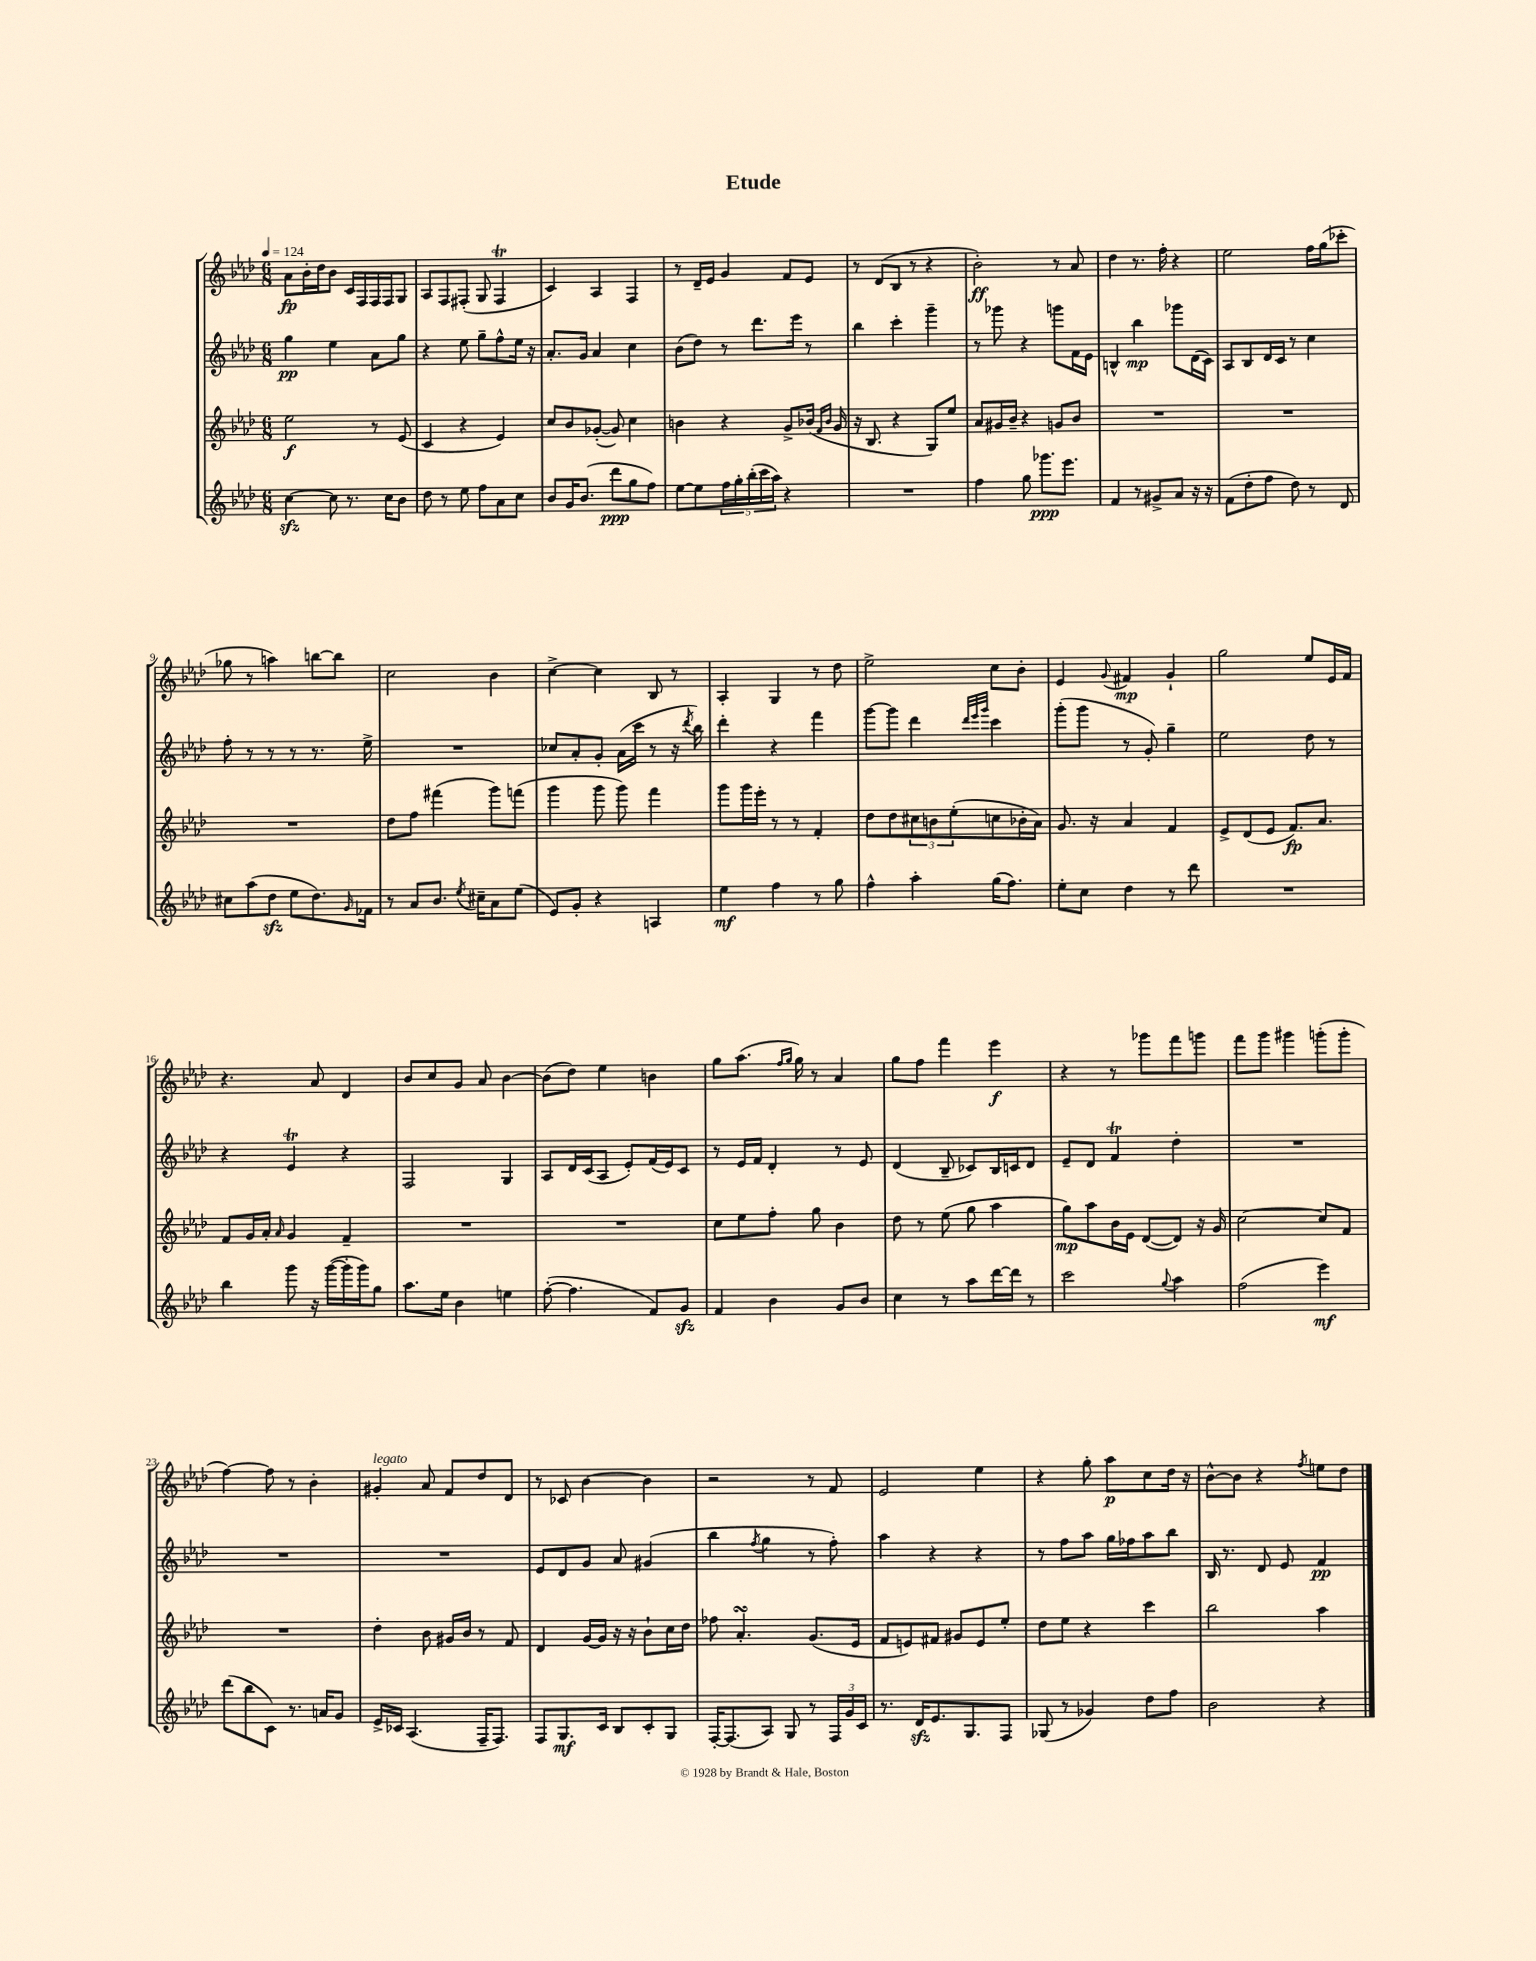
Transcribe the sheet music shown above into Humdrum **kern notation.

**kern	**dynam	**kern	**dynam	**kern	**dynam	**kern	**dynam
*part4	*part4	*part3	*part3	*part2	*part2	*part1	*part1
*staff4	*staff4	*staff3	*staff3	*staff2	*staff2	*staff1	*staff1
*clefG2	*	*clefG2	*	*clefG2	*	*clefG2	*
*k[b-e-a-d-]	*	*k[b-e-a-d-]	*	*k[b-e-a-d-]	*	*k[b-e-a-d-]	*
*M6/8	*	*M6/8	*	*M6/8	*	*M6/8	*
*MM124	*	*MM124	*	*MM124	*	*MM124	*
=1	=1	=1	=1	=1	=1	=1	=1
[4cczz\	.	2ee-\	f	4gg\	pp	8a-\L	fp
.	.	.	.	.	.	16b-'\L	.
.	.	.	.	.	.	16dd-\J	.
8cc\]	.	.	.	4ee-\	.	8b-\J	.
8.r	.	.	.	.	.	16c/LL	.
.	.	.	.	.	.	16F/	.
.	.	8r	.	8a-\L	.	16F/	.
16cc\KL	.	.	.	.	.	16F/J	.
8b-\J	.	(8e-/	.	8gg\J	.	8G/J	.
=2	=2	=2	=2	=2	=2	=2	=2
8dd-\	.	4c/	.	4r	.	8A-/L	.
8r	.	.	.	.	.	8F/	.
8ee-\	.	4r	.	8ee-\	.	(8F#X'/J	.
8ff\L	.	.	.	8gg~\L	.	8G/	.
8a-\	.	4e-/)	.	8ff^^\	.	4F#t/	.
8cc\J	.	.	.	16ee-\Jk	.	.	.
.	.	.	.	16r	.	.	.
=3	=3	=3	=3	=3	=3	=3	=3
8b-/L	.	8cc/L	.	8.a-'/L	.	4c/)	.
16g/K	.	8b-/	.	.	.	.	.
(8.b-/J	.	.	.	16g/Jk	.	.	.
.	.	([8g-X'/J	.	4a-/	.	4A-/	.
8ddd-\L	ppp	8g-/])	.	.	.	.	.
8gg\	.	4cc\	.	4cc\	.	4F/	.
8ff\J)	.	.	.	.	.	.	.
=4	=4	=4	=4	=4	=4	=4	=4
[8ee-\L	.	4bn\	.	(8b-\L	.	8r	.
8ee-\]	.	.	.	8dd-\J)	.	16d-~/LL	.
.	.	.	.	.	.	16e-/JJ	.
20ff\L	.	4r	.	8r	.	4g/	.
20gg'\	.	.	.	.	.	.	.
(20bb-'\	.	.	.	.	.	.	.
.	.	.	.	8.ddd-\L	.	.	.
20ccc\	.	.	.	.	.	.	.
20aa-\JJ)	.	.	.	.	.	.	.
4r	.	8g^/L	.	.	.	8f/L	.
.	.	.	.	16eee-\Jk	.	.	.
.	.	(16b-X/Jk	.	8r	.	8e-/J	.
.	.	16qqf/LL	.	.	.	.	.
.	.	16qqb-/JJ	.	.	.	.	.
.	.	16g/	.	.	.	.	.
=5	=5	=5	=5	=5	=5	=5	=5
2.r	.	16r	.	4bb-\	.	8r	.
.	.	8.B-/	.	.	.	.	.
.	.	.	.	.	.	(8d-/L	.
.	.	4r	.	4ccc'\	.	8B-/J	.
.	.	.	.	.	.	8r	.
.	.	8G/L)	.	4ggg~\	.	4r	.
.	.	8ee-/J	.	.	.	.	.
=6	=6	=6	=6	=6	=6	=6	=6
4ff\	.	8a-/L	.	8r	.	2b-'\)	ff
.	.	16g#X/L	.	8ggg-X\	.	.	.
.	.	16b-~/JJ	.	.	.	.	.
8gg\	.	4r	.	4r	.	.	.
8.ggg-X\L	ppp	.	.	.	.	.	.
.	.	8gn/L	.	8gggn\L	.	8r	.
8.eee-\J	.	.	.	.	.	.	.
.	.	8b-/J	.	16f\L	.	8a-/	.
.	.	.	.	16e-\JJ	.	.	.
=7	=7	=7	=7	=7	=7	=7	=7
4f/	.	2.r	.	4Bn^^/	.	4dd-\	.
8r	.	.	.	4bb-\	mp	8.r	.
8g#X^/L	.	.	.	.	.	.	.
.	.	.	.	.	.	16ff'\	.
8a-/J	.	.	.	8ggg-X\L	.	4r	.
16r	.	.	.	(16d-\L	.	.	.
16r	.	.	.	16c\JJ)	.	.	.
=8	=8	=8	=8	=8	=8	=8	=8
(8f\L	.	2.r	.	8A-/L	.	2ee-\	.
8dd-'\	.	.	.	8B-/	.	.	.
8ff\J	.	.	.	16d-/L	.	.	.
.	.	.	.	16c/JJ	.	.	.
8dd-\)	.	.	.	8r	.	.	.
8r	.	.	.	4cc\	.	16ff\LL	.
.	.	.	.	.	.	(16gg\J	.
8d-/	.	.	.	.	.	8ccc-X'\J	.
!!LO:LB:g=z
=9	=9	=9	=9	=9	=9	=9	=9
8cc#X\L	.	2.r	.	8ff'\	.	8gg-X\	.
(8aa-\	.	.	.	8r	.	8r	.
8dd-zz\J	.	.	.	8r	.	4aan\)	.
8ee-\L	.	.	.	8r	.	.	.
8.dd-\)	.	.	.	8.r	.	[8bbn\L	.
.	.	.	.	.	.	8bb\J]	.
16qqg/	.	.	.	.	.	.	.
16f-X\Jk	.	.	.	16ee-^\	.	.	.
=10	=10	=10	=10	=10	=10	=10	=10
8r	.	8dd-\L	.	2.r	.	2cc\	.
8a-/L	.	8ff\J	.	.	.	.	.
8.b-/J	.	(4fff#X\	.	.	.	.	.
8qee-/	.	.	.	.	.	.	.
16cc#X~\KL	.	.	.	.	.	.	.
8a-\	.	8ggg\L)	.	.	.	4b-\	.
(8ee-\J	.	(8fffn\J	.	.	.	.	.
=11	=11	=11	=11	=11	=11	=11	=11
8e-/L)	.	4ggg\	.	8cc-X/L	.	[4cc^\	.
8g'/J	.	.	.	8a-'/	.	.	.
4r	.	8ggg\	.	8g'/J	.	4cc\]	.
.	.	8ggg\)	.	(16a-\LL	.	.	.
.	.	.	.	16ccc\JJ	.	.	.
4An/	.	4fff\	.	8r	.	8B-/	.
.	.	.	.	16r	.	8r	.
.	.	.	.	8qddd-/	.	.	.
.	.	.	.	16bb-\)	.	.	.
=12	=12	=12	=12	=12	=12	=12	=12
4ee-\	mf	8ggg\L	.	4ddd-'\	.	4A-'/	.
.	.	16ggg\L	.	.	.	.	.
.	.	16eee-'\JJ	.	.	.	.	.
4ff\	.	8r	.	4r	.	4G/	.
.	.	8r	.	.	.	.	.
8r	.	4f'/	.	4fff\	.	8r	.
8gg\	.	.	.	.	.	8dd-\	.
=13	=13	=13	=13	=13	=13	=13	=13
4ff^^\	.	8dd-\L	.	[8ggg\L	.	2ee-^\	.
.	.	8dd-\	.	8ggg\J]	.	.	.
4aa-'\	.	12cc#X\	.	4ddd-\	.	.	.
.	.	12bn\	.	.	.	.	.
.	.	(12ee-'\	.	.	.	.	.
.	.	.	.	32qqddd-/LLL	.	.	.
.	.	.	.	32qqeee-/	.	.	.
.	.	.	.	32qqggg/JJJ	.	.	.
(16gg\KL	.	8ccn\	.	4ccc\	.	8cc\L	.
8.ff\J)	.	.	.	.	.	.	.
.	.	16b-X'\L	.	.	.	8b-'\J	.
.	.	16a-\JJ)	.	.	.	.	.
=14	=14	=14	=14	=14	=14	=14	=14
8ee-'\L	.	8.g/	.	(8ggg'\L	.	4e-/	.
8cc\J	.	.	.	8ggg\J	.	.	.
.	.	16r	.	.	.	.	.
.	.	.	.	.	.	8qqg/	.
4dd-\	.	4a-/	.	8r	.	4f#X/	mp
.	.	.	.	8g'/)	.	.	.
8r	.	4f/	.	4gg~\	.	4g`/	.
8ddd-\	.	.	.	.	.	.	.
=15	=15	=15	=15	=15	=15	=15	=15
2.r	.	8e-^/L	.	2ee-\	.	2gg\	.
.	.	(8d-/	.	.	.	.	.
.	.	8e-/J	.	.	.	.	.
.	.	8.f/L)	fp	.	.	.	.
.	.	.	.	8dd-\	.	8ee-/L	.
.	.	8.a-/J	.	.	.	.	.
.	.	.	.	8r	.	16e-/L	.
.	.	.	.	.	.	16f/JJ	.
!!LO:LB:g=z
=16	=16	=16	=16	=16	=16	=16	=16
4bb-\	.	8f/L	.	4r	.	4.r	.
.	.	16g/L	.	.	.	.	.
.	.	16a-'/JJ	.	.	.	.	.
.	.	16qqa-/	.	.	.	.	.
8ggg\	.	4g/	.	4e-T/	.	.	.
16r	.	.	.	.	.	8a-/	.
([16ggg\LL	.	.	.	.	.	.	.
16ggg'\]	.	4f~/	.	4r	.	4d-/	.
16ggg\J)	.	.	.	.	.	.	.
8gg\J	.	.	.	.	.	.	.
=17	=17	=17	=17	=17	=17	=17	=17
8.aa-\L	.	2.r	.	2F/	.	8b-/L	.
.	.	.	.	.	.	8cc/	.
16ee-\Jk	.	.	.	.	.	.	.
4b-\	.	.	.	.	.	8g/J	.
.	.	.	.	.	.	8a-/	.
4een\	.	.	.	4G/	.	[4b-\	.
=18	=18	=18	=18	=18	=18	=18	=18
([8ff'\	.	2.r	.	8A-/L	.	(8b-\L]	.
4.ff\]	.	.	.	16d-/L	.	8dd-\J)	.
.	.	.	.	(16c/J	.	.	.
.	.	.	.	8A-/J	.	4ee-\	.
.	.	.	.	8e-'/L)	.	.	.
8f/L)	.	.	.	(16f/L	.	4bn\	.
.	.	.	.	16e-/J)	.	.	.
8gzz/J	.	.	.	8c/J	.	.	.
=19	=19	=19	=19	=19	=19	=19	=19
4f/	.	8cc\L	.	8r	.	8gg\L	.
.	.	8ee-\	.	16e-/LL	.	(8.aa-\J	.
.	.	.	.	16f/JJ	.	.	.
4b-\	.	8ff'\J	.	4d-'/	.	.	.
.	.	.	.	.	.	16qqff/LL	.
.	.	.	.	.	.	16qqgg/JJ	.
.	.	.	.	.	.	16gg\)	.
.	.	8gg\	.	.	.	8r	.
8g/L	.	4b-\	.	8r	.	4a-/	.
8b-/J	.	.	.	8e-/	.	.	.
=20	=20	=20	=20	=20	=20	=20	=20
4cc\	.	8dd-\	.	(4d-/	.	8gg\L	.
.	.	8r	.	.	.	8ff\J	.
8r	.	(8ee-\	.	8B-~/	.	4fff\	.
8aa-\L	.	8gg\	.	8c-X/L)	.	.	.
[16ddd-\L	.	4aa-\	.	16B-/L	.	4eee-\	f
16ddd-\JJ]	.	.	.	16cn/J	.	.	.
8r	.	.	.	8d-/J	.	.	.
=21	=21	=21	=21	=21	=21	=21	=21
2ccc\	.	8gg\L)	mp	8e-~/L	.	4r	.
.	.	8aa-\	.	8d-/J	.	.	.
.	.	16b-\L	.	4fT/	.	8r	.
.	.	16e-\JJ	.	.	.	.	.
.	.	([8d-/L	.	.	.	8ggg-X\L	.
8qqgg/	.	.	.	.	.	.	.
4aa-\	.	8d-/J])	.	4dd-'\	.	8fff\	.
.	.	16r	.	.	.	8gggn\J	.
.	.	16g/	.	.	.	.	.
=22	=22	=22	=22	=22	=22	=22	=22
(2ff\	.	[2cc\	.	2.r	.	8fff\L	.
.	.	.	.	.	.	8ggg\J	.
.	.	.	.	.	.	4ggg#X\	.
4eee-\)	mf	8cc/L]	.	.	.	(8gggn'\L	.
.	.	8f/J	.	.	.	8ggg'\J	.
!!LO:LB:g=z
=23	=23	=23	=23	=23	=23	=23	=23
(8ddd-\L	.	2.r	.	2.r	.	[4ff\)	.
8bb-\	.	.	.	.	.	.	.
8c\J)	.	.	.	.	.	8ff\]	.
8.r	.	.	.	.	.	8r	.
.	.	.	.	.	.	4b-'\	.
16an/KL	.	.	.	.	.	.	.
8g/J	.	.	.	.	.	.	.
=24	=24	=24	=24	=24	=24	=24	=24
!	!	!	!	!	!	!LO:TX:a:i:t=legato	!
16e-^/LL	.	4dd-'\	.	2.r	.	4g#X'/	.
16c-X/JJ	.	.	.	.	.	.	.
(4.A-/	.	.	.	.	.	.	.
.	.	8b-\	.	.	.	8a-/	.
.	.	16g#X/LL	.	.	.	8f/L	.
.	.	16b-/JJ	.	.	.	.	.
16F~/KL	.	8r	.	.	.	8dd-/	.
8.F/J)	.	.	.	.	.	.	.
.	.	8f/	.	.	.	8d-/J	.
=25	=25	=25	=25	=25	=25	=25	=25
8F/L	.	4d-/	.	8e-/L	.	8r	.
8.G/	mf	.	.	8d-/	.	8c-X/	.
.	.	[16g/LL	.	8g/J	.	[4b-\	.
16c/Jk	.	16g/JJ]	.	.	.	.	.
8B-/L	.	16r	.	8a-/	.	.	.
.	.	16r	.	.	.	.	.
8c'/	.	8b-`\L	.	(4g#X/	.	4b-\]	.
8G/J	.	16cc\L	.	.	.	.	.
.	.	16dd-\JJ	.	.	.	.	.
=26	=26	=26	=26	=26	=26	=26	=26
[16F'/KL	.	8ff-X\	.	4bb-\	.	2r	.
(8.F/]	.	.	.	.	.	.	.
.	.	4.a-sSSs'/	.	.	.	.	.
.	.	.	.	8qff/	.	.	.
8A-/J)	.	.	.	4gg\	.	.	.
8G/	.	.	.	.	.	.	.
8r	.	(8.g/L	.	8r	.	8r	.
24F/LL	.	.	.	8ff'\)	.	8f/	.
24g/	.	.	.	.	.	.	.
.	.	16e-/Jk	.	.	.	.	.
24c/JJ	.	.	.	.	.	.	.
=27	=27	=27	=27	=27	=27	=27	=27
8.r	.	8f/L	.	4aa-\	.	2e-/	.
.	.	8en/)	.	.	.	.	.
16d-zz/KL	.	.	.	.	.	.	.
8.e-/	.	8f#X/J	.	4r	.	.	.
.	.	8g#X/L	.	.	.	.	.
8.G/	.	.	.	.	.	.	.
.	.	8e/	.	4r	.	4ee-\	.
8F/J	.	8ee-'/J	.	.	.	.	.
=28	=28	=28	=28	=28	=28	=28	=28
(8G-X/	.	8dd-\L	.	8r	.	4r	.
8r	.	8ee-\J	.	8ff\L	.	.	.
4g-X/)	.	4r	.	8aa-\J	.	8gg'\	.
.	.	.	.	16gg\LL	.	8aa-\L	p
.	.	.	.	16ff-X\J	.	.	.
8dd-\L	.	4ccc\	.	8aa-\	.	8cc\	.
8ff\J	.	.	.	8bb-\J	.	16dd-\Jk	.
.	.	.	.	.	.	16r	.
=29	=29	=29	=29	=29	=29	=29	=29
2b-\	.	2bb-\	.	16B-/	.	[8b-^^\L	.
.	.	.	.	8.r	.	.	.
.	.	.	.	.	.	8b-\J]	.
.	.	.	.	8d-/	.	4r	.
.	.	.	.	8e-/	.	.	.
.	.	.	.	.	.	8qff/	.
4r	.	4aa-\	.	4f/	pp	8een\L	.
.	.	.	.	.	.	8dd-\J	.
==	==	==	==	==	==	==	==
*-	*-	*-	*-	*-	*-	*-	*-
